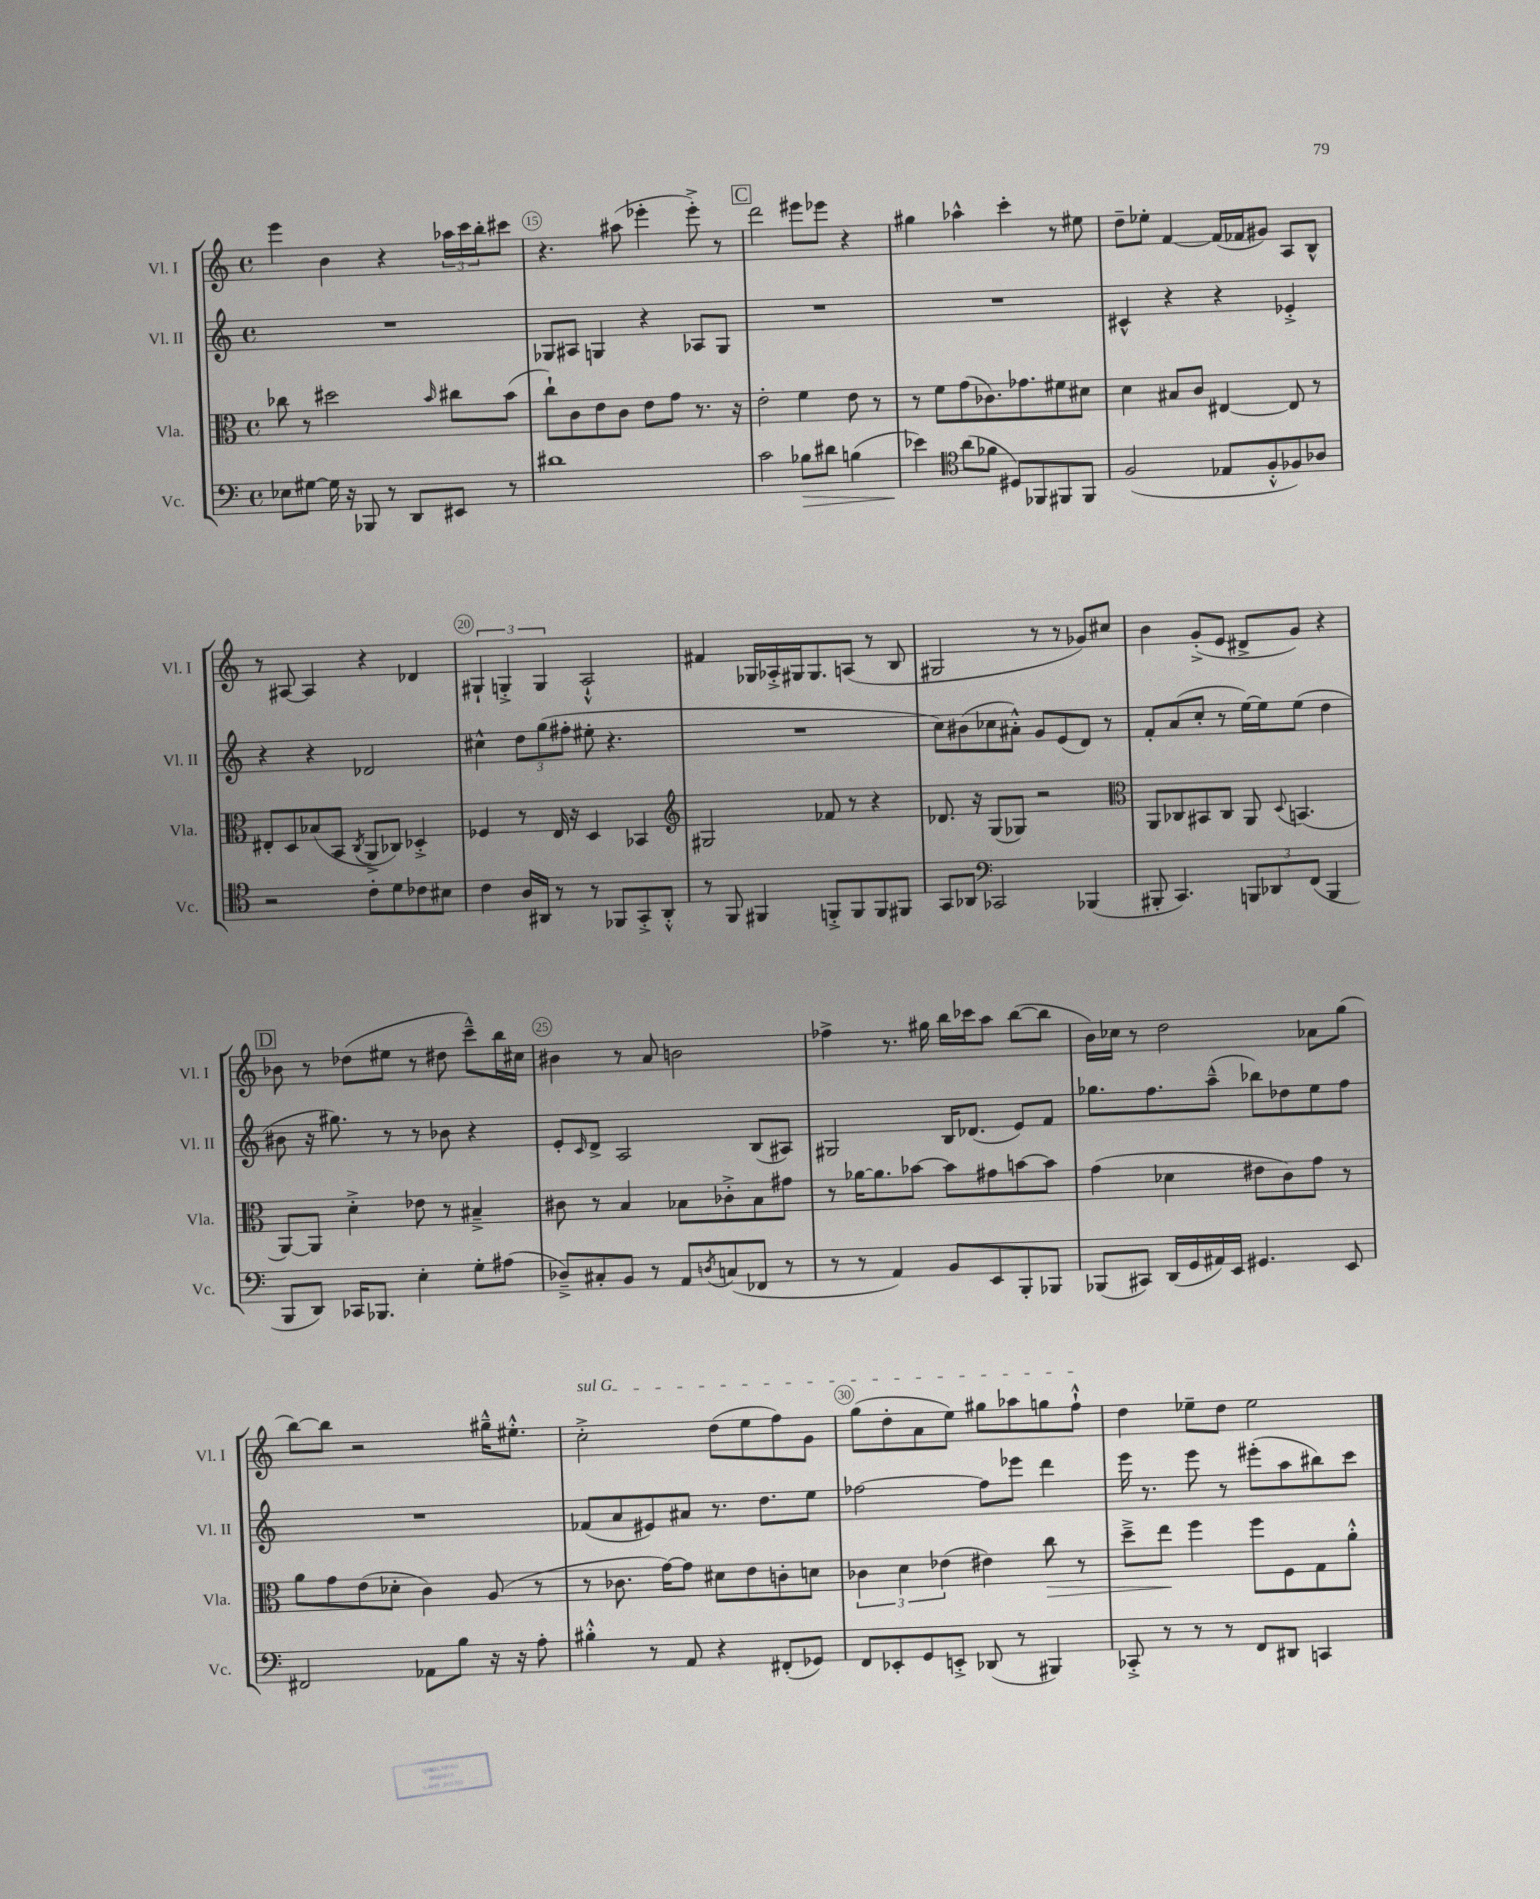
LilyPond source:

<<
\new StaffGroup <<
\new Staff = "s0" \with { instrumentName = "Vl. I" shortInstrumentName = "Vl. I" } {
    \clef treble \key c \major \defaultTimeSignature \time 4/4
    e'''4 b'4 r4 \tuplet 3/2 { aes''16 c'''16 b''16-. } cis'''8 |
    r4. ais''8( ees'''4-. ees'''8-.->) r8 |
    \mark \markup { \box "C" } d'''2 eis'''8 ees'''8 r4 |
    gis''4 aes''4-^ c'''4-. r8 eis''8 |
    d''8-- ees''8-. f'4~ f'16( fes'16 gis'8) a8 b8-^ |
    r8 ais8~ ais4 r4 des'4 |
    \tuplet 3/2 { gis4-! g4-.-> g4 } a2-!-^ |
    fis'4 ges16 aes16-.-> gis16 gis8. a8( r8 b8 |
    gis2 r8 r8 ges'8) cis''8 |
    b'4 g'8-.->( e'8 dis'8-> g'8) r4 |
    \mark \markup { \box "D" } bes'8 r8 des''8( eis''8 r8 dis''8 c'''8---^) b''16 cis''16 |
    bis'4 r8 a'8 b'2 |
    fes''4-> r8. gis''16 b''16 ces'''16 a''8 b''8~( b''8 |
    b'16) ces''16 r8 d''2 aes'8 g''8( |
    b''8~) b''8 r2 gis''16---^ eis''8.-.-^ |
    \once \override TextSpanner.bound-details.left.text = \markup { \italic "sul G" } c''2-.->\startTextSpan d''8( e''8 f''8) g'8 |
    g''8( d''8-. a'8 e''8) gis''8 aes''8 g''8 f''8-!-^\stopTextSpan |
    d''4 ees''8-- d''8 ees''2 \bar "|." |
}
\new Staff = "s1" \with { instrumentName = "Vl. II" shortInstrumentName = "Vl. II" } {
    \clef treble \key c \major \defaultTimeSignature \time 4/4
    R1 |
    ges8 ais8 g4 r4 aes8 g8 |
    \mark \markup { \box "C" } R1 |
    R1 |
    cis'4-^ r4 r4 ees'4-.-> |
    r4 r4 des'2 |
    cis''4-^ \tuplet 3/2 { d''8 g''8( fis''8-. } eis''8-. r4. |
    R1 |
    c''8) bis'8( ces''8 ais'8-.-^) g'8 e'8( d'8) r8 |
    f'8-. a'8( c''8-. r8 e''16~) e''16 e''8( d''4 |
    \mark \markup { \box "D" } bis'8 r16 gis''8.) r8 r8 bes'8 r4 |
    e'8-. \grace { c'16 } d'8-> a2 b8( ais8) |
    gis2 b16 des'8.( e'8) f'8 |
    ges''8. f''8. a''8---^( bes''8) des''8 e''8 f''8 |
    R1 |
    fes'8( a'8 eis'8) ais'8 r8. d''8. e''8 |
    fes''2~ fes''8 ees'''8 d'''4 |
    e'''16 r8. e'''8 r8 eis'''8-.( a''8 bis''8) c'''8 \bar "|." |
}
\new Staff = "s2" \with { instrumentName = "Vla." shortInstrumentName = "Vla." } {
    \clef alto \key c \major \defaultTimeSignature \time 4/4
    ces''8 r8 dis''2 \grace { b'16 } cis''8 b'8( |
    c''8-!) c'8 e'8 c'8 e'8 g'8 r8. r16 |
    \mark \markup { \box "C" } e'2-. f'4 e'8 r8 |
    r8 f'8 g'8( ces'8.) ges'8. fis'8 dis'8 |
    d'4 bis8 c'8 eis4~ eis8 r8 |
    eis8-. d8 bes8( b,8 \acciaccatura { c8 } a,8-> ces8) des4-.-> |
    fes4 r8 e16 r16 d4 bes,4 |
    \clef treble gis2 fes'8 r8 r4 |
    des'8. r16 g8( ges8) r2 |
    \clef alto a,8 ces8 bis,8 ces8 a,8 \appoggiatura { d8 } b,4.( |
    \mark \markup { \box "D" } a,8~) a,8 d'4-.-> ees'8 r8 bis4---> |
    cis'8 r8 b4 bes8 ces'8-.-> bes8 gis'8 |
    r8 aes'16~ aes'8. bes'8~ bes'8 gis'8 b'8~ b'8 |
    g'4( des'4 eis'8 c'8) g'8 r8 |
    a'8 g'8 e'8( des'8-. c'4) a8( r8 |
    r8 ces'8. g'16~) g'8 dis'8 e'8 c'8-. d'8 |
    \tuplet 3/2 { ces'4 d'4 ees'4( } eis'4) c''8\> r8 |
    d''8---> e''8\! f''4 f''8 f8 g8 a'8-.-^ \bar "|." |
}
\new Staff = "s3" \with { instrumentName = "Vc." shortInstrumentName = "Vc." } {
    \clef bass \key c \major \defaultTimeSignature \time 4/4
    ees8 gis8~ gis16 r16 bes,,8 r8 d,8 eis,8 r8 |
    dis'1 |
    \mark \markup { \box "C" } c'2 bes8\> dis'8 b4( |
    ees'4\!) \clef tenor a'8( fes'8 dis8) fes,8 fis,8 fis,8 |
    f2( ees8 f8-.-^ fes8) aes8 |
    r2 c'8-. d'8 ces'8 bis8 |
    c'4 a16 ais,16 r8 r8 fes,8 g,8-.-> ais,8-.-^ |
    r8 f,8 fis,4 f,8-.-> f,8 f,8 fis,8 |
    g,8 aes,8 \clef bass ces,2 bes,,4( |
    bis,,8-. c,4.) \tuplet 3/2 { b,,8 des,8 f,8( } b,,4 |
    \mark \markup { \box "D" } b,,8 d,8) ces,16 bes,,8. e4-. g8-. ais8( |
    des8--->) cis8-. b,8 r8 a,8 \acciaccatura { d8 } c8( fes,8 r8 |
    r8 r8 a,4) b,8 e,8 b,,8-. bes,,8 |
    bes,,8( cis,8) d,16( g,16 ais,16) e,16 gis,4. e,8 |
    fis,2 aes,8 b8 r16 r16 a8-. |
    bis4-.-^ r8 a,8 r4 fis,8-.( ges,8) |
    f,8 ees,8-. g,8 e,8-.-> des,8( r8 bis,,4) |
    ces,8-.-> r8 r8 r8 f,8 dis,8 c,4 \bar "|." |
}
>>
>>
\layout { \context { \Score currentBarNumber = #14 \override BarNumber.break-visibility = ##(#f #t #t) barNumberVisibility = #(every-nth-bar-number-visible 5) \override BarNumber.stencil = #(make-stencil-circler 0.1 0.3 ly:text-interface::print) } }
